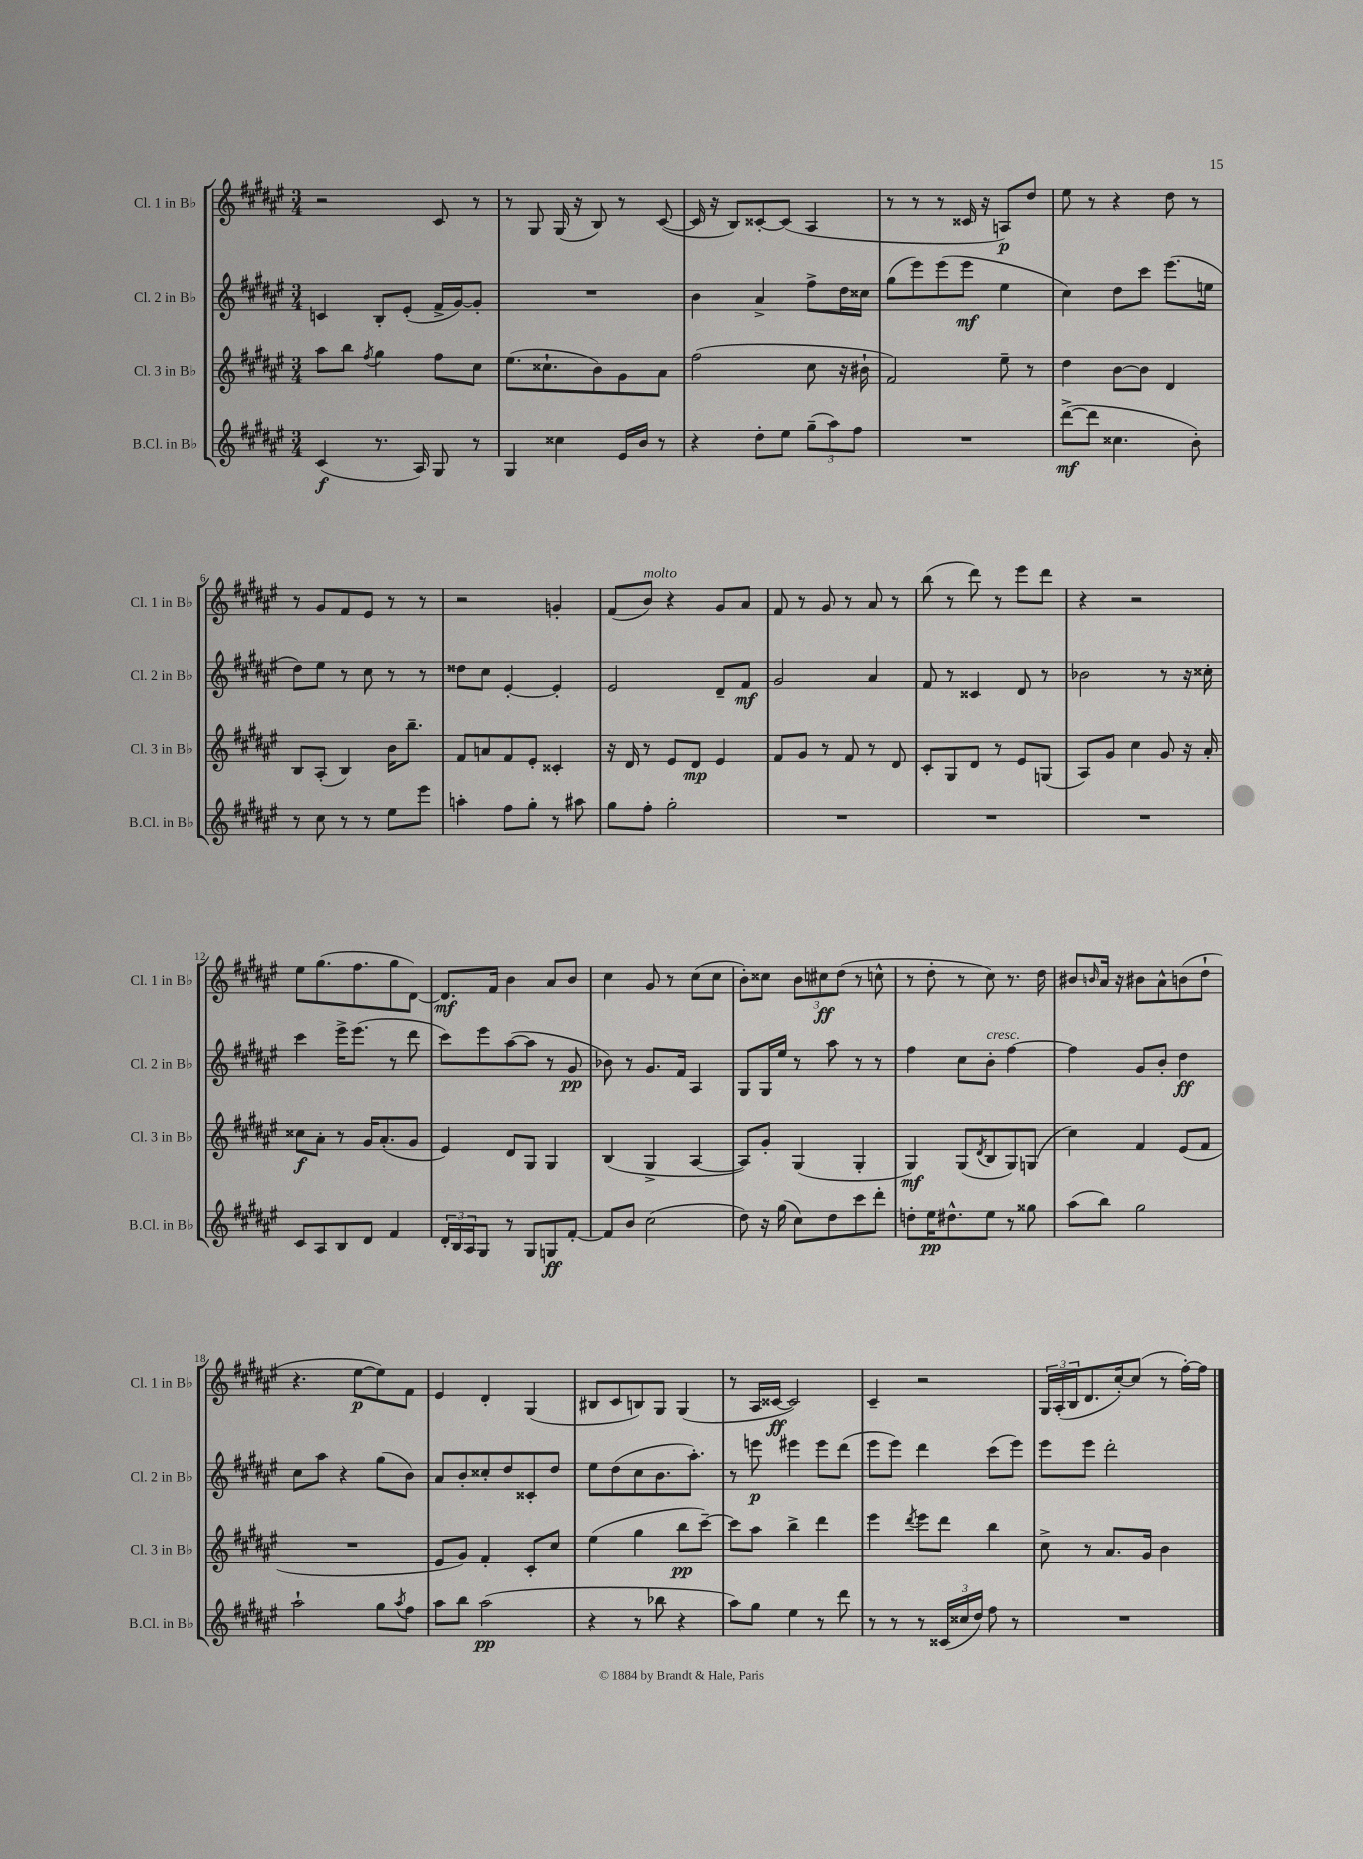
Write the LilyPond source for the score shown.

<<
\new StaffGroup <<
\new Staff = "s0" \with { instrumentName = "Cl. 1 in Bb" shortInstrumentName = "Cl. 1 in Bb" } {
    \clef treble \key fis \major \numericTimeSignature \time 3/4
    r2 cis'8 r8 |
    r8 gis8 gis16( r16 b8) r8 cis'8~( |
    cis'16 r16 b8) cisis'8~-. cisis'8( ais4 |
    r8 r8 r8 cisis'16 r16 a8\p) dis''8 |
    eis''8 r8 r4 dis''8 r8 |
    r8 gis'8 fis'8 eis'8 r8 r8 |
    r2 g'4-. |
    fis'8( b'8^\markup { \italic "molto" }) r4 gis'8 ais'8 |
    fis'8 r8 gis'8 r8 ais'8 r8 |
    b''8( r8 dis'''8) r8 eis'''8 dis'''8 |
    r4 r2 |
    eis''8 gis''8.( fis''8. gis''8 dis'8~) |
    dis'8.\mf fis'16 b'4 ais'8 b'8 |
    cis''4 gis'8 r8 cis''8( cis''8 |
    b'8-.) cisis''8 \tuplet 3/2 { b'8 cis''8\ff dis''8( } r8 c''8-^ |
    r8 dis''8-. r8 cis''8) r8. dis''16 |
    bis'8 \grace { b'16 } ais'16 r16 bis'8 ais'8-^ b'8( dis''8-! |
    r4. eis''8~\p eis''8) fis'8 |
    eis'4 dis'4-. gis4( |
    bis8 cis'8 b8) gis8 gis4( |
    r8 ais16 cisis'16~\ff cisis'2) |
    cis'4-- r2 |
    \tuplet 3/2 { gis16 ais16-.( b16 } dis'8. cis''16~-.) cis''8( r8 fis''16~-.) fis''16 \bar "|." |
}
\new Staff = "s1" \with { instrumentName = "Cl. 2 in Bb" shortInstrumentName = "Cl. 2 in Bb" } {
    \clef treble \key fis \major \numericTimeSignature \time 3/4
    c'4 b8-. eis'8-.( fis'16-> gis'16~) gis'8-. |
    R2. |
    b'4 ais'4-> fis''8-> dis''16 cisis''16 |
    gis''8( eis'''8) eis'''8( eis'''8\mf eis''4 |
    cis''4) dis''8 cis'''8 eis'''8.( e''16 |
    dis''8) eis''8 r8 cis''8 r8 r8 |
    disis''8 cis''8 eis'4~-. eis'4-. |
    eis'2 dis'8-- fis'8\mf |
    gis'2 ais'4 |
    fis'8 r8 cisis'4 dis'8 r8 |
    bes'2 r8 r16 cisis''16-. |
    cis'''4 eis'''16-> eis'''8.( r8 dis'''8 |
    cis'''8) eis'''8 ais''8~( ais''8 r8 gis'8\pp |
    bes'8) r8 gis'8. fis'16 ais4 |
    gis8 gis16 eis''16 r8 ais''8 r8 r8 |
    fis''4 cis''8 b'8-.^\markup { \italic "cresc." } fis''4~ |
    fis''4 gis'8 b'8-. dis''4\ff |
    cis''8 ais''8 r4 gis''8( b'8) |
    ais'8 b'8-. cisis''8-. dis''8 cisis'8-. dis''8 |
    eis''8 dis''8( cis''8 b'8. ais''8.-.) |
    r8 e'''8\p eis'''4 eis'''8 dis'''8( |
    eis'''8 eis'''8) dis'''4 cis'''8( eis'''8) |
    eis'''8 eis'''8 dis'''2-. \bar "|." |
}
\new Staff = "s2" \with { instrumentName = "Cl. 3 in Bb" shortInstrumentName = "Cl. 3 in Bb" } {
    \clef treble \key fis \major \numericTimeSignature \time 3/4
    ais''8 b''8 \acciaccatura { fis''8 } gis''4 fis''8 cis''8 |
    eis''8.( cisis''8.-! b'8) gis'8 ais'8 |
    fis''2( cis''8 r16 bis'16-! |
    fis'2) eis''8-- r8 |
    dis''4 b'8~ b'8 dis'4 |
    b8 ais8-.( b4) b'16 b''8.-- |
    fis'8 a'8 fis'8 eis'8-. cisis'4-. |
    r16 dis'16 r8 eis'8 dis'8\mp eis'4 |
    fis'8 gis'8 r8 fis'8 r8 dis'8 |
    cis'8-. gis8 dis'8 r8 eis'8 g8( |
    ais8) gis'8 cis''4 gis'8 r16 ais'16-. |
    cisis''8\f ais'8-. r8 gis'16 ais'8.-.( gis'8 |
    eis'4) dis'8 gis8 gis4 |
    b4( gis4-> ais4~ |
    ais8) gis'8-. gis4( gis4-. |
    gis4\mf) gis8( \acciaccatura { dis'8 } b8 gis8) g8( |
    cis''4) fis'4 eis'8( fis'8 |
    R2. |
    eis'8 gis'8) fis'4-. cis'8-. cis''8 |
    eis''4( gis''4 b''8\pp cis'''8~--) |
    cis'''8 ais''8 b''4-> dis'''4 |
    eis'''4 \acciaccatura { dis'''8 } eis'''8 dis'''8 b''4 |
    cis''8-> r8 ais'8. gis'16 b'4 \bar "|." |
}
\new Staff = "s3" \with { instrumentName = "B.Cl. in Bb" shortInstrumentName = "B.Cl. in Bb" } {
    \clef treble \key fis \major \numericTimeSignature \time 3/4
    cis'4\f( r8. ais16) gis8 r8 |
    gis4 cisis''4 eis'16 b'16 r8 |
    r4 dis''8-. eis''8 \tuplet 3/2 { gis''8--( ais''8) fis''8 } |
    R2. |
    dis'''8~->\mf( dis'''8 cisis''4. b'8-.) |
    r8 cis''8 r8 r8 eis''8 eis'''8 |
    a''4-. fis''8 gis''8-. r8 ais''8 |
    gis''8 fis''8-. gis''2-. |
    R2. |
    R2. |
    R2. |
    cis'8 ais8 b8 dis'8 fis'4 |
    \tuplet 3/2 { dis'16-. b16 ais16 } gis8 r8 gis8 g8\ff fis'8~-. |
    fis'8 b'8 cis''2( |
    dis''8) r16 gis''16( cis''8) dis''8 cis'''8 dis'''8-. |
    d''8-. eis''16\pp dis''8.-^ eis''8 r8 gisis''8 |
    ais''8( b''8) gis''2 |
    ais''2-! gis''8 \acciaccatura { ais''8 } fis''8 |
    ais''8 b''8 ais''2\pp( |
    r4 r8 bes''8 r4 |
    ais''8) gis''8 eis''4 r8 dis'''8 |
    r8 r8 r8 \tuplet 3/2 { cisis'16( cisis''16 dis''16) } fis''8 r8 |
    R2. \bar "|." |
}
>>
>>
